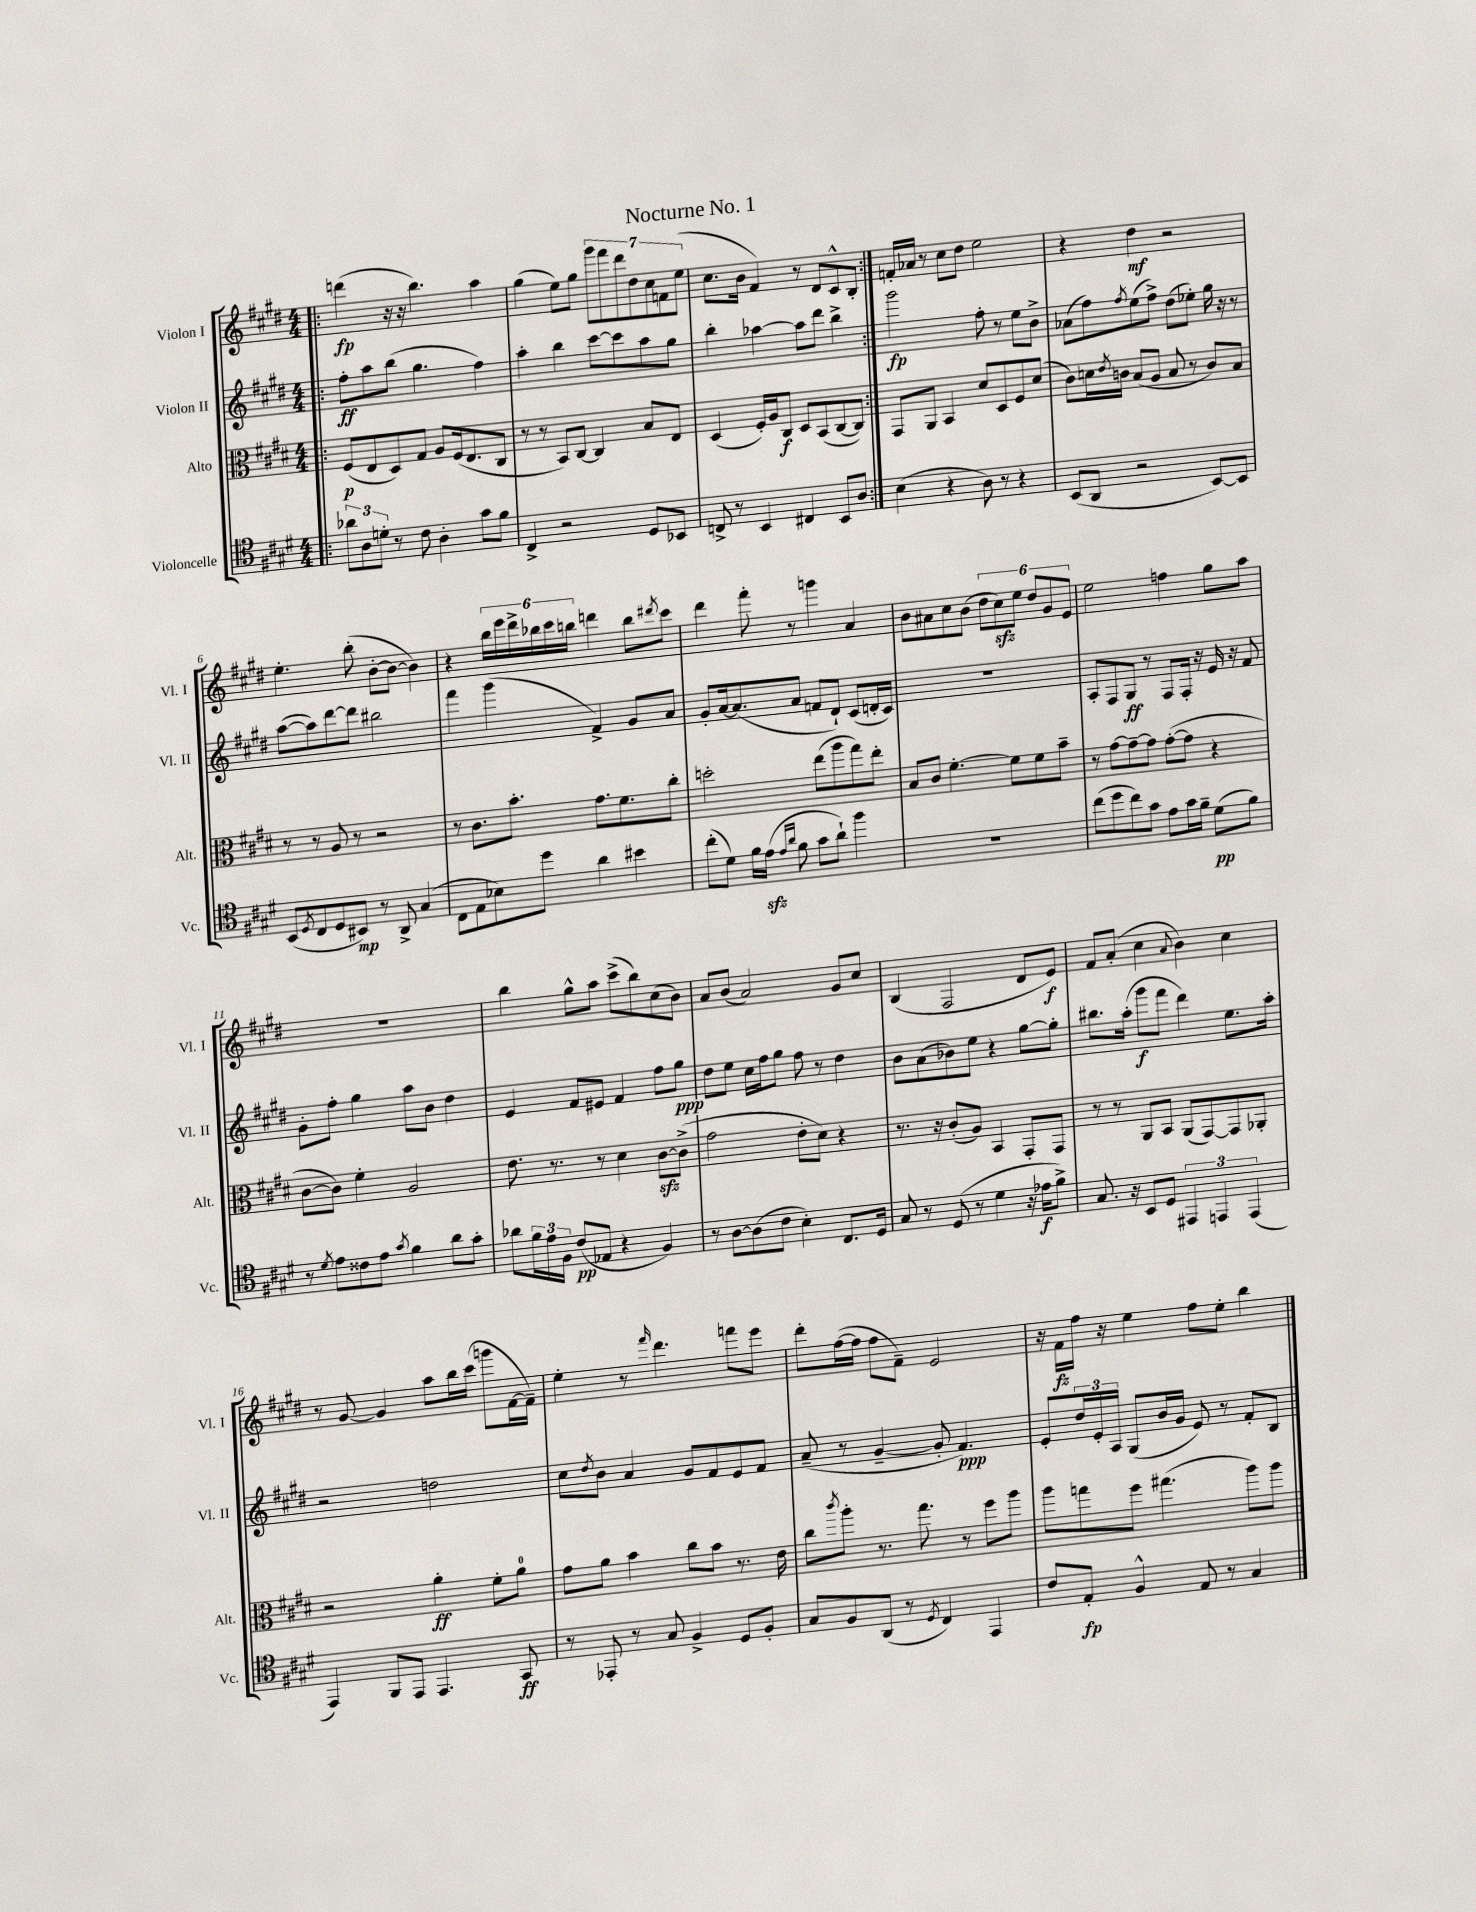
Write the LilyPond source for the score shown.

\header { title = "Nocturne No. 1" }
<<
\new StaffGroup <<
\new Staff = "s0" \with { instrumentName = "Violon I" shortInstrumentName = "Vl. I" } {
    \clef treble \key e \major \numericTimeSignature \time 4/4
    \repeat volta 2 { \bar ".|:" d'''4\fp( r16 r16 b''4.) a''4 |
    gis''4( e''8) gis''8 \tuplet 7/4 { gis'''8 fis'''8 dis'''8 dis''8 cis''8 f'8 e''8( } |
    cis''8. b'16 fis'4) r8 dis'8 cis'8-^ b8-. | }
    f'16-. aes'16 r8 cis''8 dis''8 e''2 |
    r4 dis''4\mf r2 |
    e''4.-. b''8-.( b'8~-. b'8~ b'4) |
    r4 \tuplet 6/4 { b''16 e'''16 dis'''16-> bes''16 cis'''16 b''16 } d'''4 b''8 \acciaccatura { dis'''8 } cis'''8 |
    dis'''4 fis'''8-. r8 g'''4 a'4 |
    b'8 ais'8 cis''8 b'8( \tuplet 6/4 { dis''8 cis''8\sfz) e''8 dis''8 gis'8 e'8 } |
    e''2 f''4 gis''8 a''8 |
    R1 |
    b''4 gis''8-^ a''8 cis'''8->( b''8) cis''8( b'8) |
    a'8 b'8( a'2) gis'8 cis''8 |
    b4( fis2 dis'8 e'8\f) |
    fis'8 a'8-.( cis''4 \appoggiatura { a'8 } b'4) cis''4 |
    r8 gis'8~ gis'4 a''8 b''16 cis'''16( g'''8 fis'16~ fis'16--) |
    e''4-. r8 \grace { fis'''16 } dis'''4. f'''8 e'''8 |
    dis'''8-. fis''16~( fis''16 fis''8 fis'8--) e'2 |
    r16 fis'16\fz fis''16 r16 e''4 fis''8 e''8-. b''4 \bar "|." |
}
\new Staff = "s1" \with { instrumentName = "Violon II" shortInstrumentName = "Vl. II" } {
    \clef treble \key e \major \numericTimeSignature \time 4/4
    \repeat volta 2 { \bar ".|:" fis''8-.\ff a''8 b''8( gis''4. fis''4) |
    a''4-. b''4 cis'''8~ cis'''8 a''8 gis''8 |
    b''4-. aes''4~ aes''8 dis'''8 b''4-> | }
    gis'''2\fp fis''8-. r8 e''8 b'8-> |
    aes'8( fis''8) \acciaccatura { fis''8 } e''8( fis''8->) dis''8( ees''8-.) gis''16 r16 r8 |
    a''8~( a''8) dis'''8~ dis'''8 bis''2 |
    fis'''4 gis'''4( fis'4->) gis'8 a'8 |
    gis'8-. a'16~ a'8.( a'8 f'8 dis'8-!) cis'8( d'16-. cis'16) |
    R1 |
    a8-. fis8 gis8\ff r8 fis8 fis16-. r16 e'16 r16 fis'8 |
    gis'8-. fis''8-. gis''4 a''8 b'8 dis''4 |
    e'4 fis'8 eis'8 fis'4 fis''8 gis''8\ppp |
    dis''8 e''8 cis''16 fis''16 gis''8 fis''8 r8 dis''4 |
    b'8 a'8( bes'8) e''8 r4 gis''8~ gis''8-. |
    bis''8. a''16-.( gis'''8\f fis'''8 dis'''4) e''8. a''16-. |
    r2 d''2 |
    cis''8 \acciaccatura { dis''8 } b'8 a'4 gis'8 fis'8 e'8 fis'8 |
    a'8--( r8 gis'4~-- gis'8-. fis'4.\ppp) |
    e'8-. \tuplet 3/2 { dis''16 e'16-. a16 } gis8( b'16 gis'16 e'8) r8 fis'8-. b8 \bar "|." |
}
\new Staff = "s2" \with { instrumentName = "Alto" shortInstrumentName = "Alt." } {
    \clef alto \key e \major \numericTimeSignature \time 4/4
    \repeat volta 2 { \bar ".|:" fis8\p( e8 dis8) gis8 a8 fis16( e8. cis8 |
    r8 r8 b,8) cis8~ cis4 b8 e8 |
    dis4( fis16-.) a16 cis8\f dis8 b,8( cis8~ cis8) | }
    gis,8 a,8 b,4 dis'8 dis8 fis8 dis'8( |
    cis'8) d'16 \acciaccatura { e'8 } c'16 b8( a8 b8 r8 c'8) b8 |
    r8 r8 a8 r8 r2 |
    r8 cis'8. b'8.-. gis'8. fis'8. cis''8-. |
    d''2-. e''8( a''8 gis''8) e''8-. |
    b8 cis'8 fis'4.~-. fis'8 fis'8 b'8-- |
    r8 gis'8~ gis'8~-- gis'8 gis'8~-.( gis'8 r4 |
    cis'8~ cis'8) fis'4-. a2 |
    e'8. r8. r8 dis'4 cis'8~\sfz cis'8->( |
    gis'2 e'8-. dis'8) r4 |
    r8. r16 cis'8-.( a8) b,4 gis,8-. gis,8 |
    r8 r8 a,8 b,8 a,8( gis,8~) gis,8 aes,8-. |
    r2 a'4-.\ff fis'8-. a'8-0 |
    gis'8 a'8 b'4 cis''8 b'8 r8. e'16 |
    cis''8 \acciaccatura { cis'''8 } a''8-. r8. gis''8. r8 fis''8 a''8 |
    a''8 g''8 fis''8 gis''4.( a''8) a''8 \bar "|." |
}
\new Staff = "s3" \with { instrumentName = "Violoncelle" shortInstrumentName = "Vc." } {
    \clef tenor \key e \major \numericTimeSignature \time 4/4
    \repeat volta 2 { \bar ".|:" \tuplet 3/2 { aes'8 a8 d'8-. } r8 cis'8 a4-. gis'8 fis'8 |
    cis4-> r2 dis8 bes,8 |
    c8-> r8 b,4 cis4 b,8 a8 | }
    b4( r4 a8) r8 r4 |
    b,8( a,8 r2 b,8~) b,8 |
    b,8( \acciaccatura { dis8 } cis8 dis8 bis,8\mp) r8 a,8-> gis4( |
    cis8 e8 bes8) dis''8 a'4 bis'4 |
    cis''8-.( dis'8) fis'16 e'16\sfz( \grace { e'16 a'16 } fis'8 gis'8 a'8-!) fis''4 |
    R1 |
    cis''8( dis''8 cis''8) gis'8 e'8 gis'16 fis'16-- dis'8\pp( fis'8) |
    r8 \acciaccatura { dis'8 } e'8 cisis'8 e'8 \acciaccatura { gis'8 } fis'4 a'8 gis'8-. |
    aes'8 \tuplet 3/2 { fis'16 e'16 fis16 } cis'8\pp( ees8 r4 fis4) |
    r8 a8~ a8( cis'8 b4-.) cis8. dis16 |
    gis8 r8 dis8( r8 dis'4 r16 ees'16\f fis'8->) |
    gis8. r16 b,8 dis8 \tuplet 3/2 { eis,4 e,4 e,4( } |
    e,4) fis,8 e,8 e,4. gis,8\ff |
    r8 ees,8-. r8 gis8 fis4-> dis8 fis8-. |
    gis8 fis8 a,8( r8 \acciaccatura { dis8 } cis4) e,4 |
    cis'8 e8-.\fp fis4-^ e8 r8 gis4 \bar "|." |
}
>>
>>
